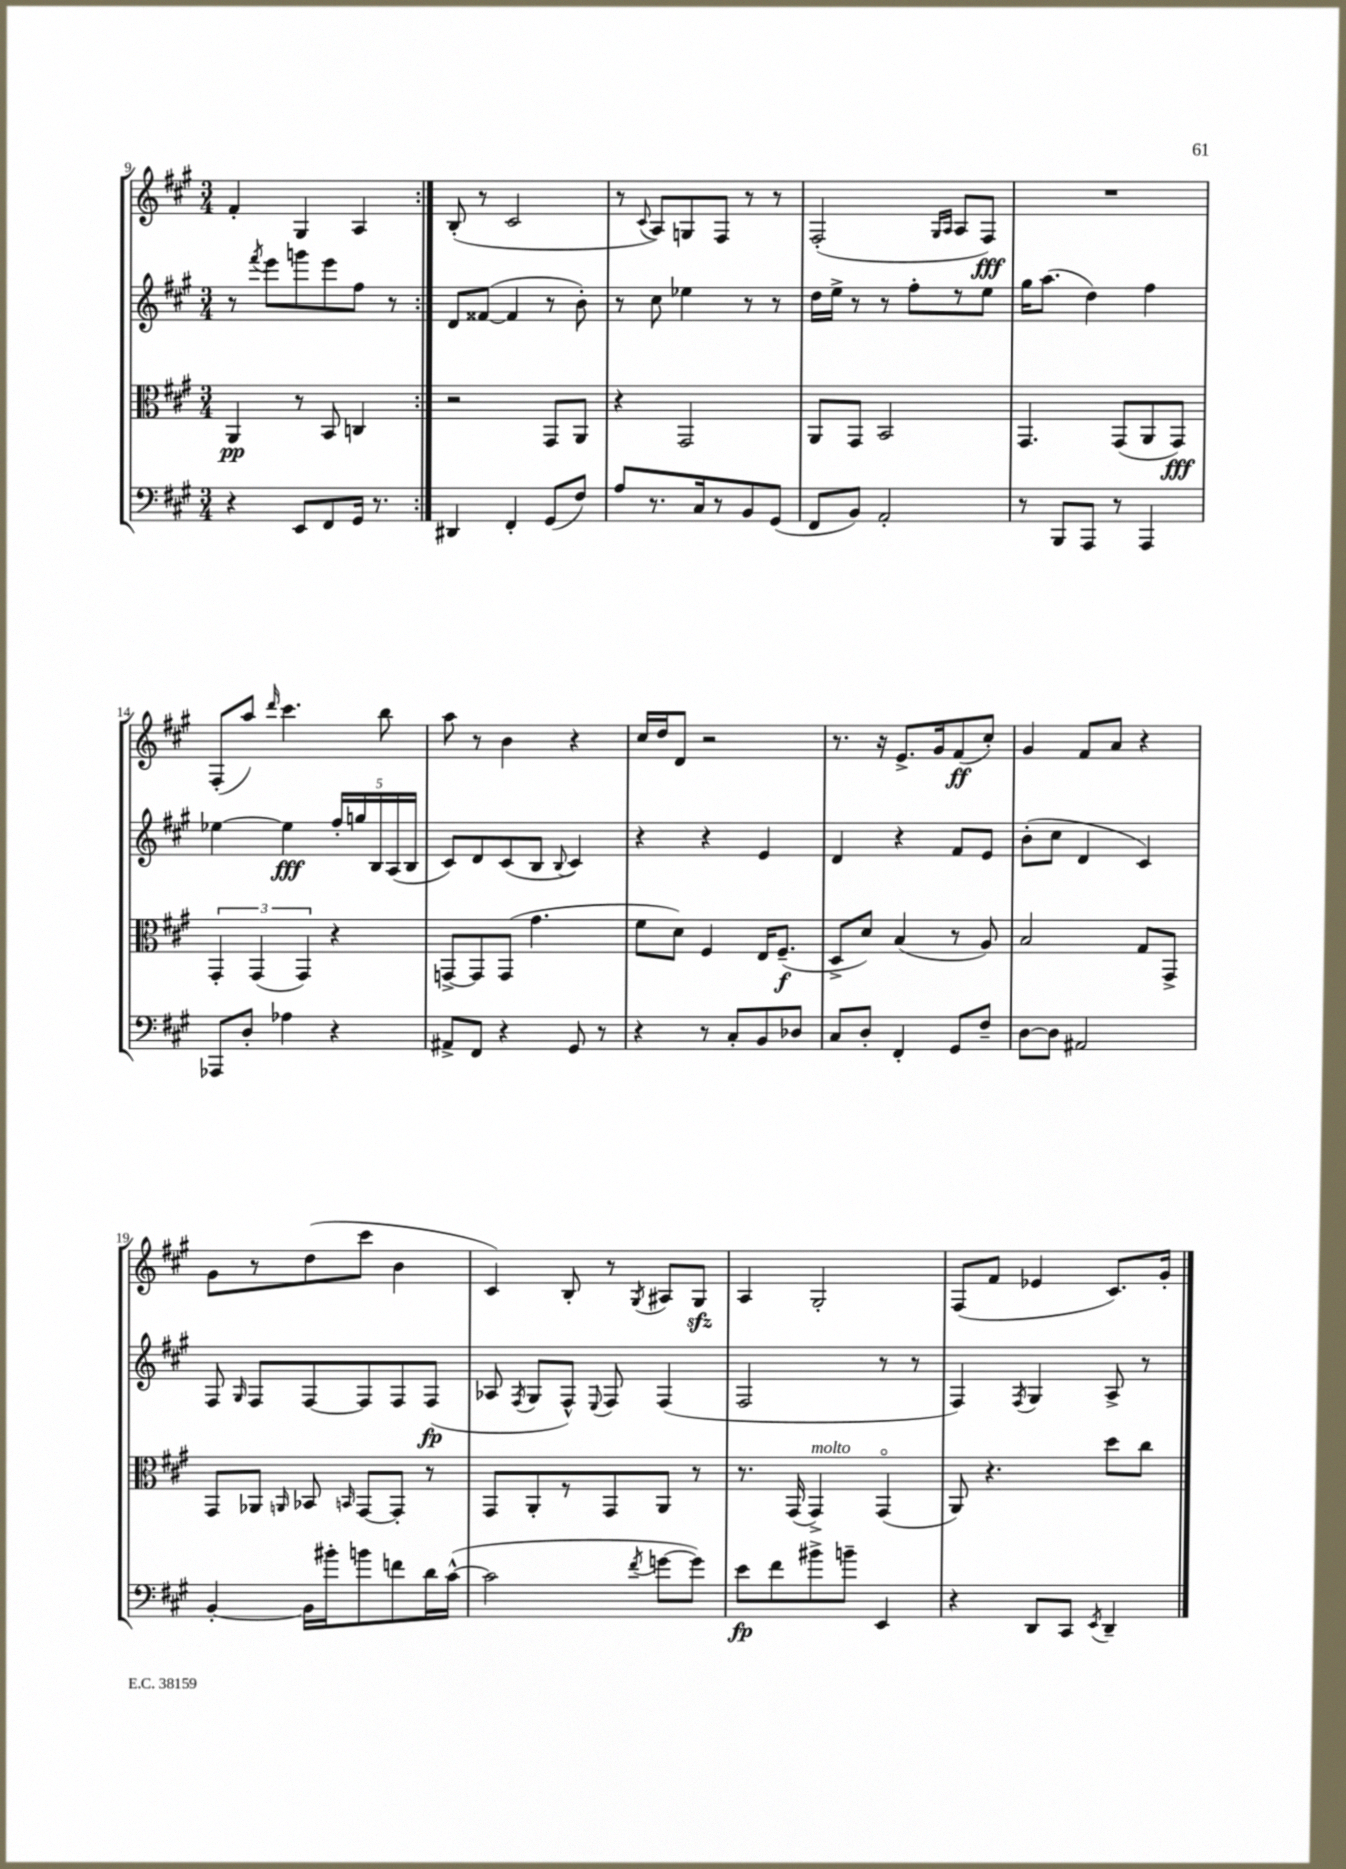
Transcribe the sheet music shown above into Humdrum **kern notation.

**kern	**kern	**kern	**kern
*staff4	*staff3	*staff2	*staff1
*clefF4	*clefC3	*clefG2	*clefG2
*k[f#c#g#]	*k[f#c#g#]	*k[f#c#g#]	*k[f#c#g#]
*M3/4	*M3/4	*M3/4	*M3/4
4r	4AA	8r	4f#'
.	.	8qfff#	.
.	.	8eee	.
8EE	8r	8ggg	4G#
8FF#	8BB	8eee	.
16GG#	4C	8ff#	4A
8.r	.	.	.
.	.	8r	.
=:|!	=:|!	=:|!	=:|!
4DD#	2r	8d	(8B'
.	.	([8f##	8r
4FF#'	.	4f##]	2c#
(8GG#	8GG#	8r	.
8F#)	8AA	8b')	.
=	=	=	=
8A	4r	8r	8r
.	.	.	8qqc#
8.r	.	8cc#	8A)
.	2GG#	4ee-	8G
16C#	.	.	.
8r	.	.	8F#
8BB	.	8r	8r
(8GG#	.	8r	8r
=	=	=	=
8FF#	8AA	16dd	(2F#'
.	.	16ee^	.
8BB)	8GG#	8r	.
2AA'	2BB	8r	.
.	.	8ff#'	.
.	.	.	16qqG#
.	.	.	16qqA
.	.	8r	8A
.	.	8ee	8F#)
=	=	=	=
8r	4.GG#	16gg#	2.r
.	.	(8.aa	.
8BBB	.	.	.
8AAA	.	4dd)	.
8r	(8GG#	.	.
4AAA	8AA	4ff#	.
.	8GG#)	.	.
=	=	=	=
8AAA-	6GG#'	[4ee-	(8F#'
8D'	.	.	8aa)
.	(6GG#	.	.
.	.	.	16qqddd
4A-	.	4ee-]	4.ccc#
.	6GG#)	.	.
4r	4r	20ff#'	.
.	.	20gg	.
.	.	20B	.
.	.	.	8bb
.	.	(20A	.
.	.	20B	.
=	=	=	=
8AA#^	[8GG^	8c#)	8aa
8FF#	8GG]	8d	8r
4r	(8GG	(8c#	4b
.	4.g#	8B	.
.	.	8qqB	.
8GG#	.	4c#)	4r
8r	.	.	.
=	=	=	=
4r	8f#	4r	16cc#
.	.	.	16dd
.	8d)	.	8d
8r	4F#	4r	2r
8C#'	.	.	.
8BB	16E	4e	.
.	(8.F#~	.	.
8D-	.	.	.
=	=	=	=
8C#	8D^	4d	8.r
8D'	8d)	.	.
.	.	.	16r
4FF#'	(4B	4r	8.e^
.	.	.	16g#
8GG#	8r	8f#	(8f#
8F#~	8A)	8e	8cc#')
=	=	=	=
[8D	2B	(8b'	4g#
8D]	.	8cc#	.
2AA#	.	4d	8f#
.	.	.	8a
.	8G#	4c#)	4r
.	8GG#^	.	.
=	=	=	=
[4BB'	8GG#	8F#	8g#
.	.	16qqG#	.
.	8AA-	8F#	8r
.	16qqAA	.	.
16BB]	8BB-	[8F#	(8dd
16b#'	.	.	.
.	16qqBB	.	.
8b	[8GG#	8F#]	8ccc#
8f	8GG#']	8F#	4b
16d	8r	(8F#	.
([16c#^^	.	.	.
=	=	=	=
2c#]	8GG#	8A-	4c#)
.	.	8qF#	.
.	8AA'	8G#	.
.	8r	8F#^^)	8B'
.	.	8qqE	.
.	8GG#	8F#	8r
8qf#	.	.	8qG#
[8g	8AA	(4F#	8A#
8g])	8r	.	8G#
=	=	=	=
8e	8.r	2F#	4A
8f#	.	.	.
.	(16GG#	.	.
8b#^	4GG#^)	.	2G#'
8b~	.	.	.
4EE	(4GG#o	8r	.
.	.	8r	.
=	=	=	=
4r	8AA)	4F#)	(8F#
.	4.r	.	8f#
.	.	8qF#	.
8DD	.	4G#	4e-
8CC#	.	.	.
8qEE	.	.	.
4DD~	8dd	8A^	8.c#)
.	8cc#	8r	.
.	.	.	16g#'
==	==	==	==
*-	*-	*-	*-
